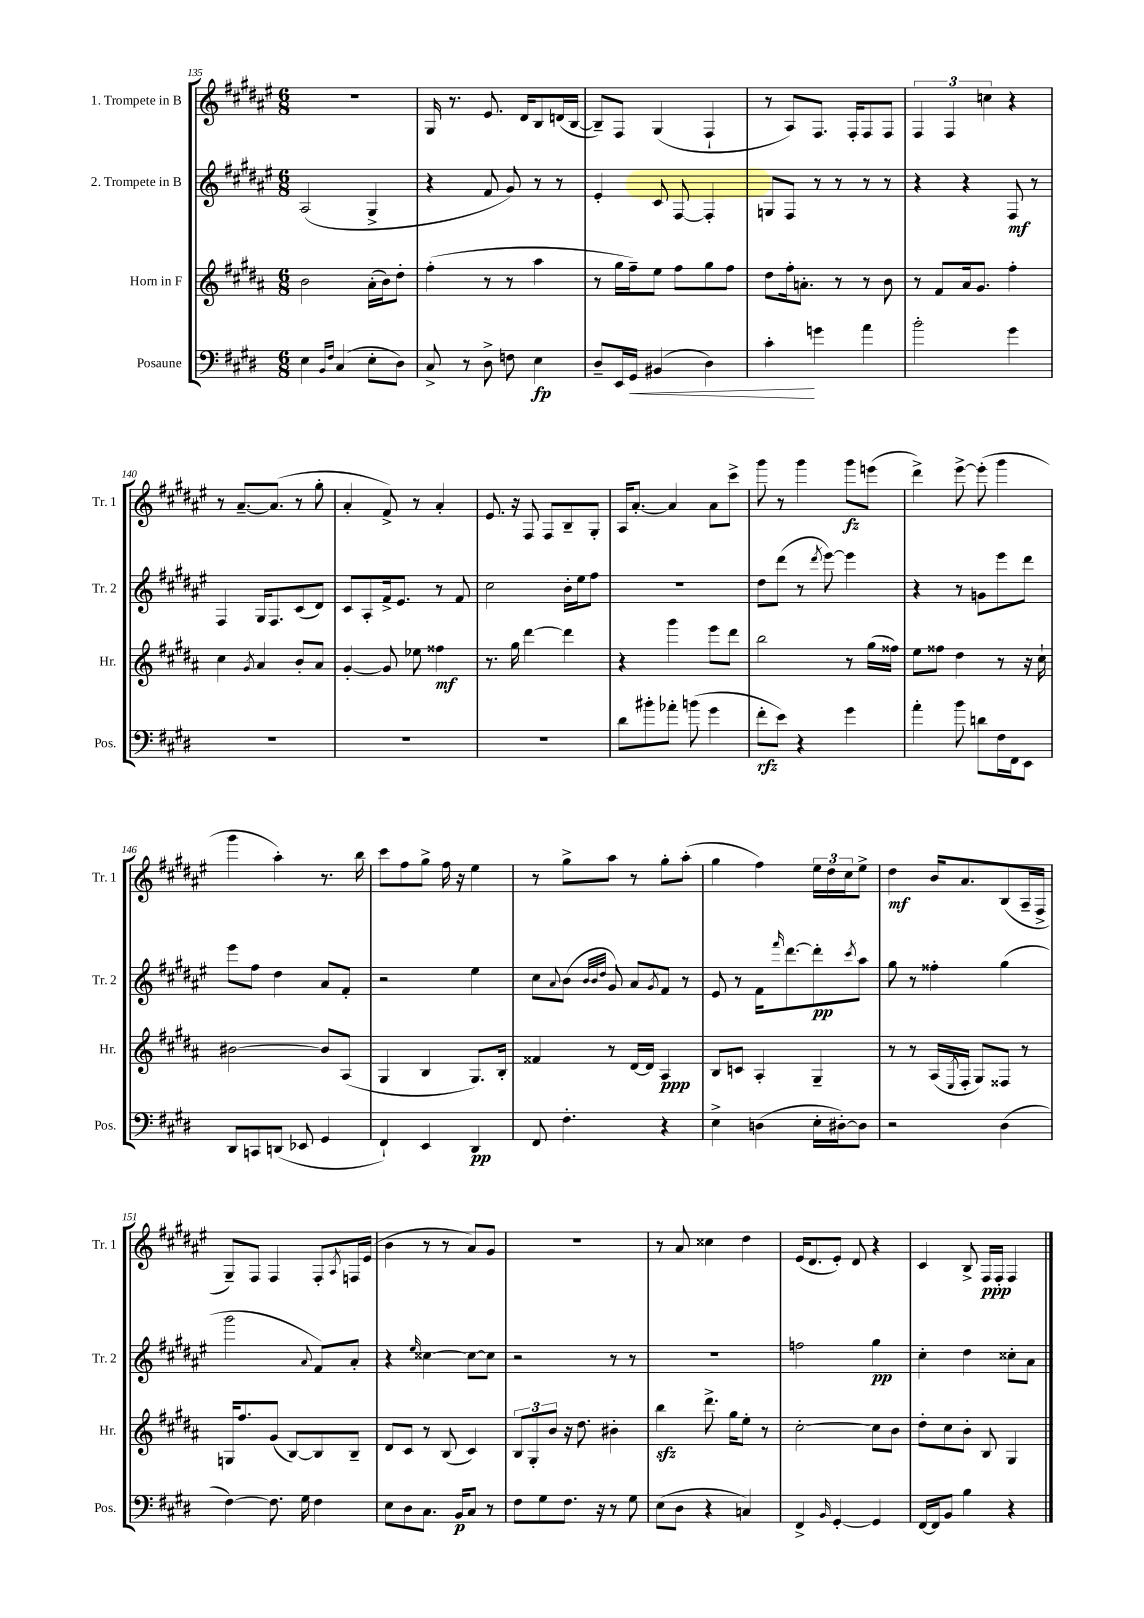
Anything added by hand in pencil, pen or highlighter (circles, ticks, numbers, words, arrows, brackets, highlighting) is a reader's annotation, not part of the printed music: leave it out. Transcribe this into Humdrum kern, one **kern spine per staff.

**kern	**kern	**kern	**kern
*staff4	*staff3	*staff2	*staff1
*clefF4	*clefG2	*clefG2	*clefG2
*k[f#c#g#d#]	*k[f#c#g#d#a#]	*k[f#c#g#d#a#e#]	*k[f#c#g#d#a#e#]
*M6/8	*M6/8	*M6/8	*M6/8
4E\	2b\	(2A#/	2.r
16qqBB/LL	.	.	.
16qqF#/JJ	.	.	.
(4C#/	.	.	.
8E'\L	(16a#'\LL	4G#^/	.
.	16b\J)	.	.
8D#\J)	8dd#'\J	.	.
=	=	=	=
8C#^/	(4ff#'\	4r	16G#/
.	.	.	8.r
8r	.	.	.
8D#^\	8r	8f#/	8.e#/
8F\	8r	8g#/)	.
.	.	.	16d#/LK
4E\	4aa#\	8r	8B/
.	.	8r	(16d/L
.	.	.	[16B/JJ
=	=	=	=
8D#~/L	8r	4e#'/	8B~/]L)
16EE/L	16gg#\LL	.	8F#/J
16GG#/JJ	16ff#~\J)	.	.
(4BB#/	8ee\J	8c#/	(4G#/
.	8ff#\L	[8F#/	.
4D#\)	8gg#\	4F#'/]	4F#`/
.	8ff#\J	.	.
=	=	=	=
4c#'\	8dd#\L	8G/L	8r
.	16ff#'\k	8F#/J	8A#/L)
.	8.a'\J	.	.
4g\	.	8r	8.F#/J
.	8r	8r	.
.	.	.	16F#'/LK
4a\	8r	8r	8F#/
.	8b\	8r	8F#/J
=	=	=	=
2b'\	8r	4r	6F#/
.	8f#/L	.	.
.	.	.	6F#/
.	16a#/k	4r	.
.	8.g#/J	.	.
.	.	.	6cc\
4g#\	4ff#'\	8F#/	4r
.	.	8r	.
=	=	=	=
2.r	4cc#\	4F#/	8r
.	.	.	[8.a#~/L
.	8qg#/	.	.
.	4a#/	16G#/LK	.
.	.	8.F#/	(8.a#/]J
.	8b'/L	(8c#/	8r
.	8a#/J	8d#/J)	8gg#'\
=	=	=	=
2.r	[4g#'/	8c#/L	4a#'/
.	.	8A#'/	.
.	8g#/]	16f#^/k	8f#^/)
.	.	8.e#/J	.
.	8ee-\	.	8r
.	4ff##\	8r	4a#'/
.	.	8f#/	.
=	=	=	=
2.r	8.r	2cc#\	8.e#/
.	16gg#\	.	16r
.	[4ddd#\	.	8F#/
.	.	.	8F#/L
.	4ddd#\]	16b'\LL	8B~/
.	.	16ee#\J	.
.	.	8ff#\J	8G#'/J
=	=	=	=
8d#\L	4r	2.r	16A#/LK
.	.	.	[8.a#'/J
8b#'\	.	.	.
8a-'\J	4ggg#\	.	4a#/]
(8b\	.	.	.
4g#\	8eee\L	.	8a#\L
.	8ddd#\J	.	8ccc#^\J
=	=	=	=
8f#'\L	2bb\	8dd#\L	8ggg#\
8e\J)	.	(8ddd#\J	8r
4r	.	8r	4ggg#\
.	.	8qddd#/	.
.	.	[8eee#\)	.
4g#\	8r	4eee#\]	8ggg#\L
.	(16gg#\LL	.	(8eee\J
.	16ff##\JJ)	.	.
=	=	=	=
4a'\	8ee\L	4r	4ddd#^\)
.	8ff##\J	.	.
8b\	4dd#\	8r	[8eee#^\
8d\L	.	8g\L	(8eee#'\]
16F#\L	8r	8eee#\	4ggg#\
16FF#\J	.	.	.
8EE\J	16r	8ddd#\J	.
.	16cc#`\	.	.
=	=	=	=
8DD#/L	[2b#\	8eee#\L	4ggg#\
8CC/	.	8ff#\J	.
(8DD/J	.	4dd#\	4aa#'\)
8EE-/	.	.	.
4GG#/	8b#/]L	8a#/L	8.r
.	(8A#/J	8f#'/J	.
.	.	.	16bb\
=	=	=	=
4FF#`/)	4G#/	2r	8ccc#\L
.	.	.	8ff#\
4EE/	4B/	.	8gg#^\J
.	.	.	16ff#\
.	.	.	16r
4DD#/	8.G#/L)	4ee#\	4ee#\
.	16B'/Jk	.	.
=	=	=	=
8FF#/	4f##/	8cc#\L	8r
.	.	8qqa#/	.
4.F#'\	.	(8b\J	8gg#^\L
.	.	32qqb/LLL	.
.	.	32qqb/	.
.	.	32qqdd#/JJJ	.
.	8r	8g#/)	8aa#\J
.	[16d#/LL	8a#/L	8r
.	16d#/]JJ	.	.
.	.	8qg#/	.
4r	4A#/	8f#/J	8gg#'\L
.	.	8r	(8aa#'\J
=	=	=	=
4E^\	8B/L	8e#/	4gg#\
.	8c/J	8r	.
(4D\	4A#'/	16f#\LK	4ff#\)
.	.	16qqfff#/	.
.	.	[8.ddd#\	.
16E'\LL	4G#~/	8ddd#'\]	24ee#\LL
.	.	.	24dd#\
[16D#'\J)	.	.	.
.	.	.	24cc#\J
.	.	8qccc#/	.
8D#\]J	.	8aa#\J	8ee#^\J
=	=	=	=
2r	8r	8gg#\	4dd#\
.	8r	8r	.
.	(16A#/LL	4ff##'\	16b/LK
.	8qE/	.	.
.	16F#'/JJ	.	8.a#/
.	8G#/L)	.	.
(4D#\	8F##/J	(4gg#\	(8B/
.	8r	.	16A#~/L
.	.	.	16F#^/JJ
=	=	=	=
[4F#\)	16G/LK	2ggg#\	8G#~/L)
.	8.ff#/	.	.
.	.	.	8F#/J
8.F#\]	(8g#/J	.	4F#/
.	[8B/L)	.	.
16G#\	.	.	.
.	.	8qqa#/	.
4F#\	8B/]	8f#/L)	8F#'/L
.	.	.	8qA#/
.	8B~/J	8a#'/J	16F/L
.	.	.	(16e#/JJ
=	=	=	=
8E\L	8d#/L	4r	4b\
8D#\	8c#/J	.	.
.	.	16qqee#/	.
8.C#\J	8r	[4cc##\	8r
.	(8B/	.	8r
16BB/LK	.	.	.
8C#/J	4c#/)	8cc##\_L	8a#/L)
8r	.	8cc##\]J	8g#/J
=	=	=	=
8F#\L	12B/L	2r	2.r
.	12G#'/	.	.
8G#\	.	.	.
.	12b/J	.	.
8.F#\J	16r	.	.
.	8.dd#\	.	.
16r	.	.	.
8r	4b#'\	8r	.
8G#\	.	8r	.
=	=	=	=
(8E\L	4bb\	2.r	8r
8D#\J	.	.	8a#/
4r	8.ddd#^\	.	4cc##\
.	16gg#\LK	.	.
4C/)	8ee'\J	.	4dd#\
.	8r	.	.
=	=	=	=
4FF#^/	[2cc#'\	2ff\	(16e#/LK
.	.	.	8.d#/
16qqBB/	.	.	.
[4GG#'/	.	.	8e#'/J)
.	.	.	8d#/
4GG#/]	8cc#\]L	4gg#\	4r
.	8b\J	.	.
=	=	=	=
[16FF#/LL	8dd#'\L	4cc#'\	4c#/
16FF#/]J	.	.	.
8BB/J	8cc#\	.	.
4B\	8b'\J	4dd#\	8B^/
.	8B/	.	16F#/LL
.	.	.	16F#'/JJ
4r	4G#/	8cc##'\L	4F#/
.	.	8a#\J	.
==	==	==	==
*-	*-	*-	*-
